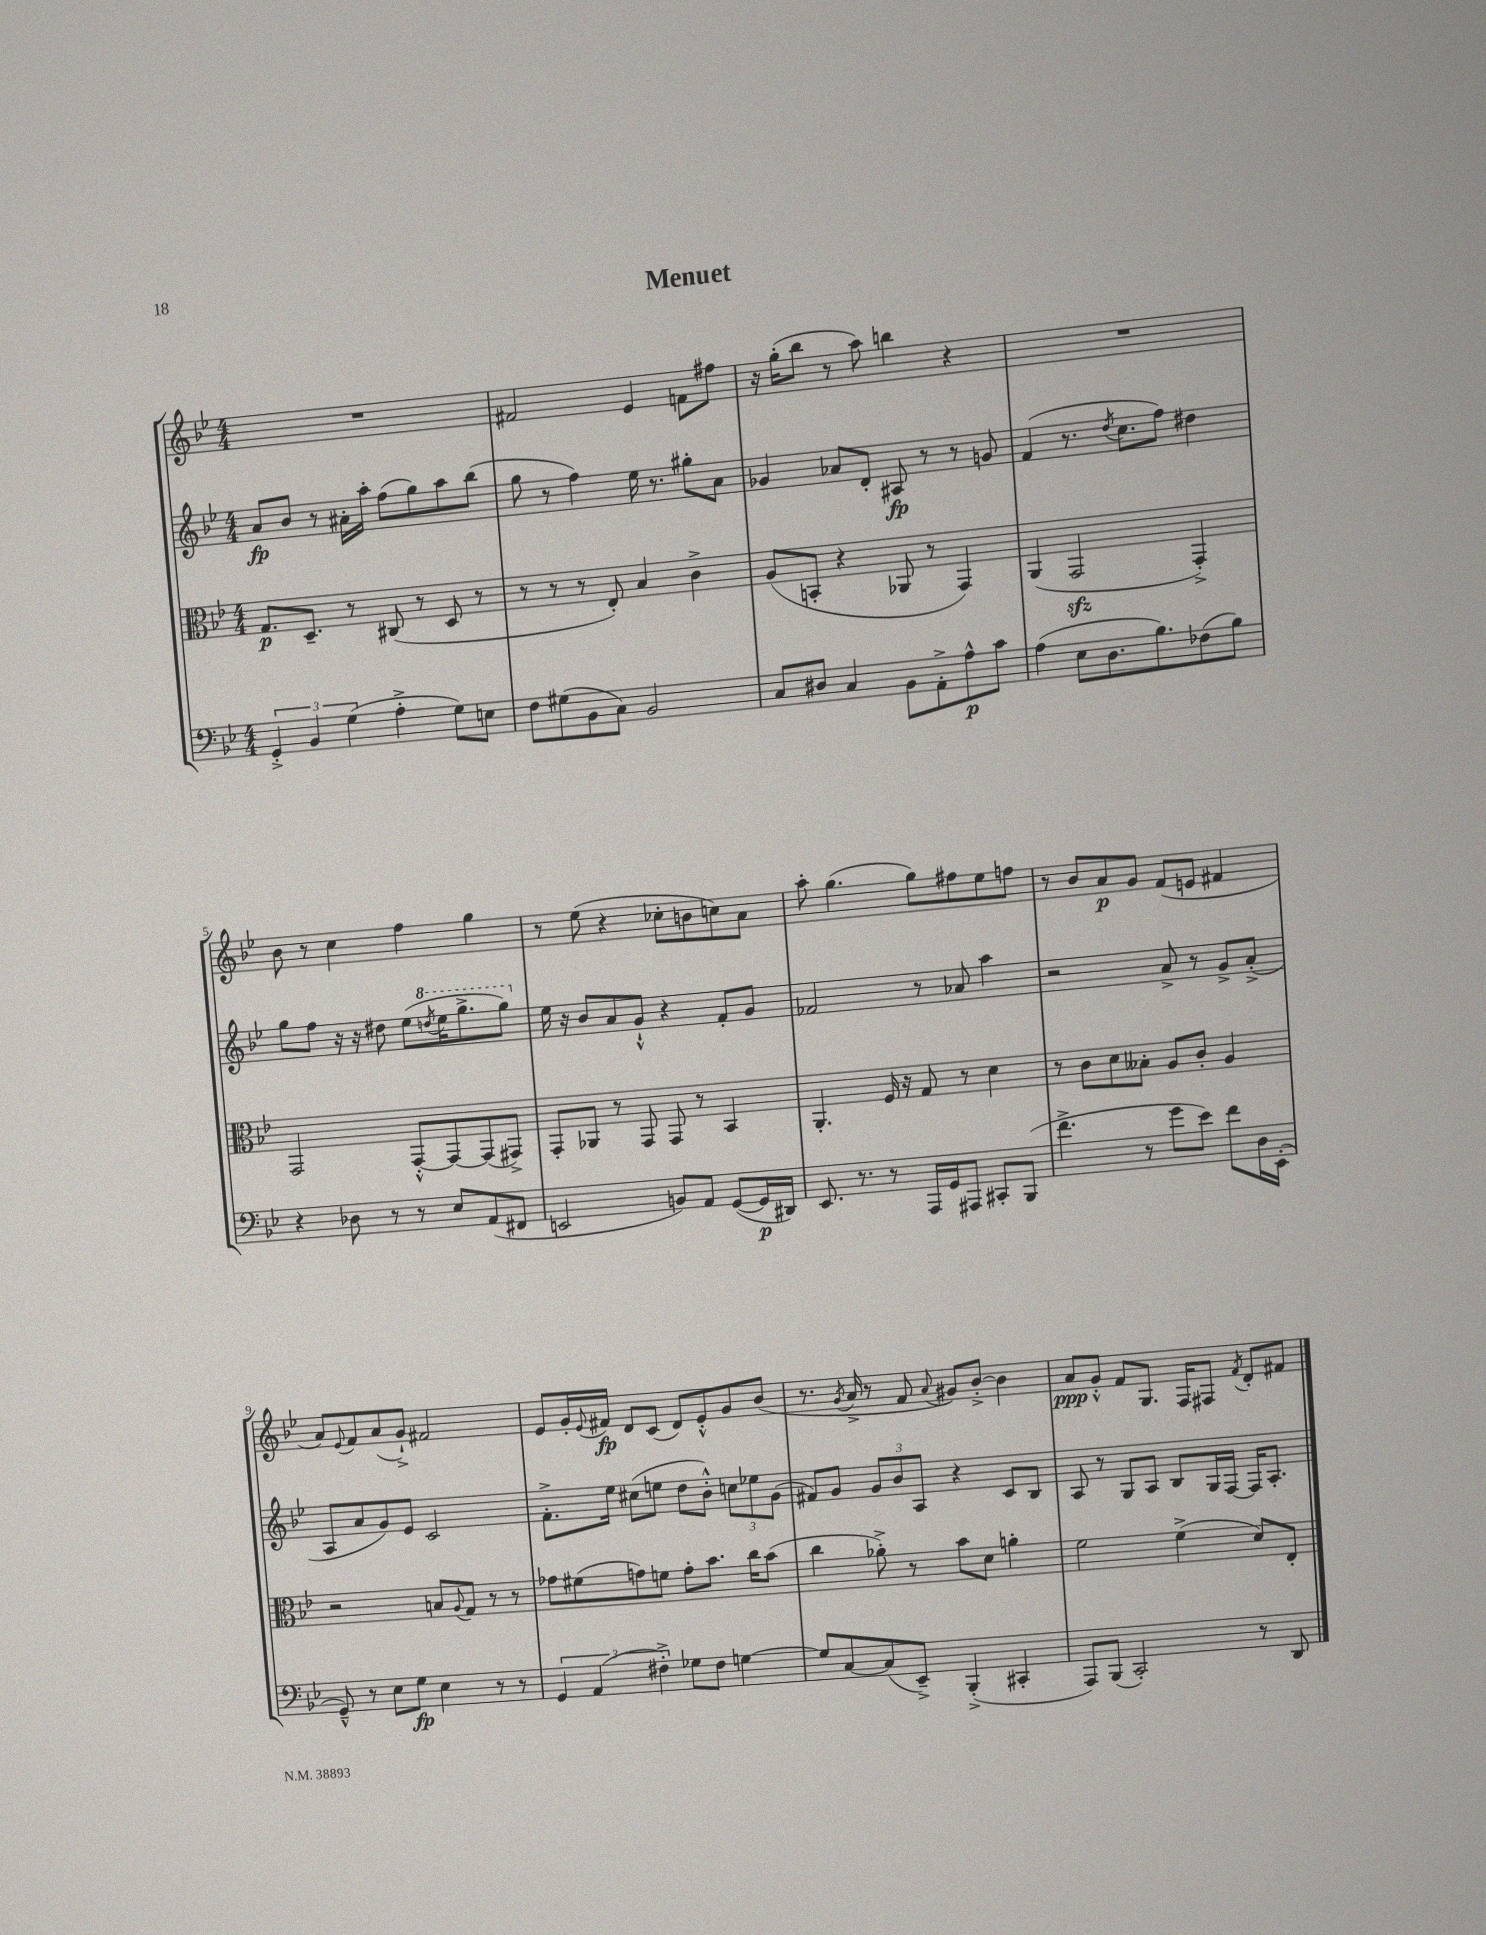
\header { title = "Menuet" }
<<
\new StaffGroup <<
\new Staff = "s0" {
    \clef treble \key bes \major \numericTimeSignature \time 4/4
    R1 |
    fis'2 ees'4 f'8 fis''8 |
    r16 g''16-.( bes''8 r8 a''8) b''4 r4 |
    R1 |
    bes'8 r8 c''4 f''4 g''4 |
    r8 ees''8( r4 ces''8-. b'8 c''8) a'8 |
    a''8-. g''4.( g''8) fis''8 ees''8 f''8 |
    r8 bes'8 a'8\p g'8 f'8( e'8 fis'4 |
    a'8) \appoggiatura { ees'8 } f'8 a'8( g'8-!->) fis'2 |
    ees'8 g'16-. \appoggiatura { ees'8 } fis'16\fp d'8 c'8( d'8) ees'8-.-^ g'8 bes'8( |
    r8. \acciaccatura { g'8 } a'16-> r8 f'8 \appoggiatura { a'8 } gis'8) bes'8~-.-> bes'4 |
    a'8\ppp g'8-.-^ f'8 g8. f16 fis8 \acciaccatura { f'8 } d'8-. fis'8 \bar "|." |
}
\new Staff = "s1" {
    \clef treble \key bes \major \numericTimeSignature \time 4/4
    a'8\fp bes'8 r8 ais'16-. a''16-. f''8( g''8) a''8 bes''8( |
    g''8 r8 f''4) ees''16 r8. gis''8-. a'8 |
    ges'4 aes'8 d'8-. ais8\fp r8 r8 g'8 |
    f'4( r8. \acciaccatura { d''8 } c''8. f''8) dis''4 |
    g''8 f''8 r16 r16 dis''8 ees''8( \ottava #1 \acciaccatura { d'''!8 } ees'''16 g'''8.-> g'''8) \ottava #0 |
    ees''16 r16 bes'8 a'8 g'8-!-^ r4 f'8-. g'8 |
    fes'2 r8 aes'8 a''4 |
    r2 a'8-> r8 g'8-> a'8-.->( |
    a8 a'8 g'8) ees'8 c'2 |
    f'8.-.-> ees''16 cis''8( e''8 d''8 bes'8-.-^) \tuplet 3/2 { c''8 ees''8 g'8( } |
    fis'8) g'8 \tuplet 3/2 { g'8 bes'8 a8 } r4 c'8 bes8 |
    a8 r8 g8 a8 bes8 g16 f16~ f16 a8.-. \bar "|." |
}
\new Staff = "s2" {
    \clef alto \key bes \major \numericTimeSignature \time 4/4
    g8.\p d8.-- r8 cis8( r8 d8 r8 |
    r8 r8 r8 ees8-.) bes4 c'4-> |
    a8( b,8-. r4 aes,8 r8 g,4) |
    a,4( g,2\sfz g,4-.->) |
    g,2 g,8~-.-^ g,8~ g,8( gis,8->) |
    g,8-. aes,8 r8 g,8 g,8 r8 bes,4 |
    a,4.-. f16 r16 g8 r8 d'4 |
    r8 c'8 d'8 beses8-. a8 c'8-. a4 |
    r2 b8 \appoggiatura { a8 } g8 r8 r8 |
    ges'8 fis'8( g'8) f'8 g'8-. bes'8. c''16 bes'8( |
    c''4 aes'8-.->) r8 bes'8 d'8 a'4-. |
    f'2 f'4->( d'8) ees8-. \bar "|." |
}
\new Staff = "s3" {
    \clef bass \key bes \major \numericTimeSignature \time 4/4
    \tuplet 3/2 { g,4-.-> bes,4 g4( } a4-.-> g8) e8 |
    f8 gis8( bes,8 c8) bes,2 |
    c8 dis8 c4 bes,8 a,8-.-> a8-^\p c'8 |
    a4( ees8 d8. bes8.) fes8( bes8) |
    r4 des8 r8 r8 ees8 a,8( fis,8 |
    e,2 b,8) a,8 g,8~( g,16\p dis,16) |
    ees,8. r8. r8 a,,16 g,16 ais,,8 cis,8-. bes,,8( |
    f'4.-> r8 g'8 ees'8) f'8 d16 ees,16-.( |
    g,8---^) r8 ees8 g8\fp ees4 r8 r8 |
    \tuplet 3/2 { g,4 a,4( fis4-.->) } ges8 fis8 g4~ |
    g8 c8~ c8( ees,8--->) bes,,4-.->( cis,4-. |
    a,,8) bes,,8( c,2-.) r8 d,8 \bar "|." |
}
>>
>>
